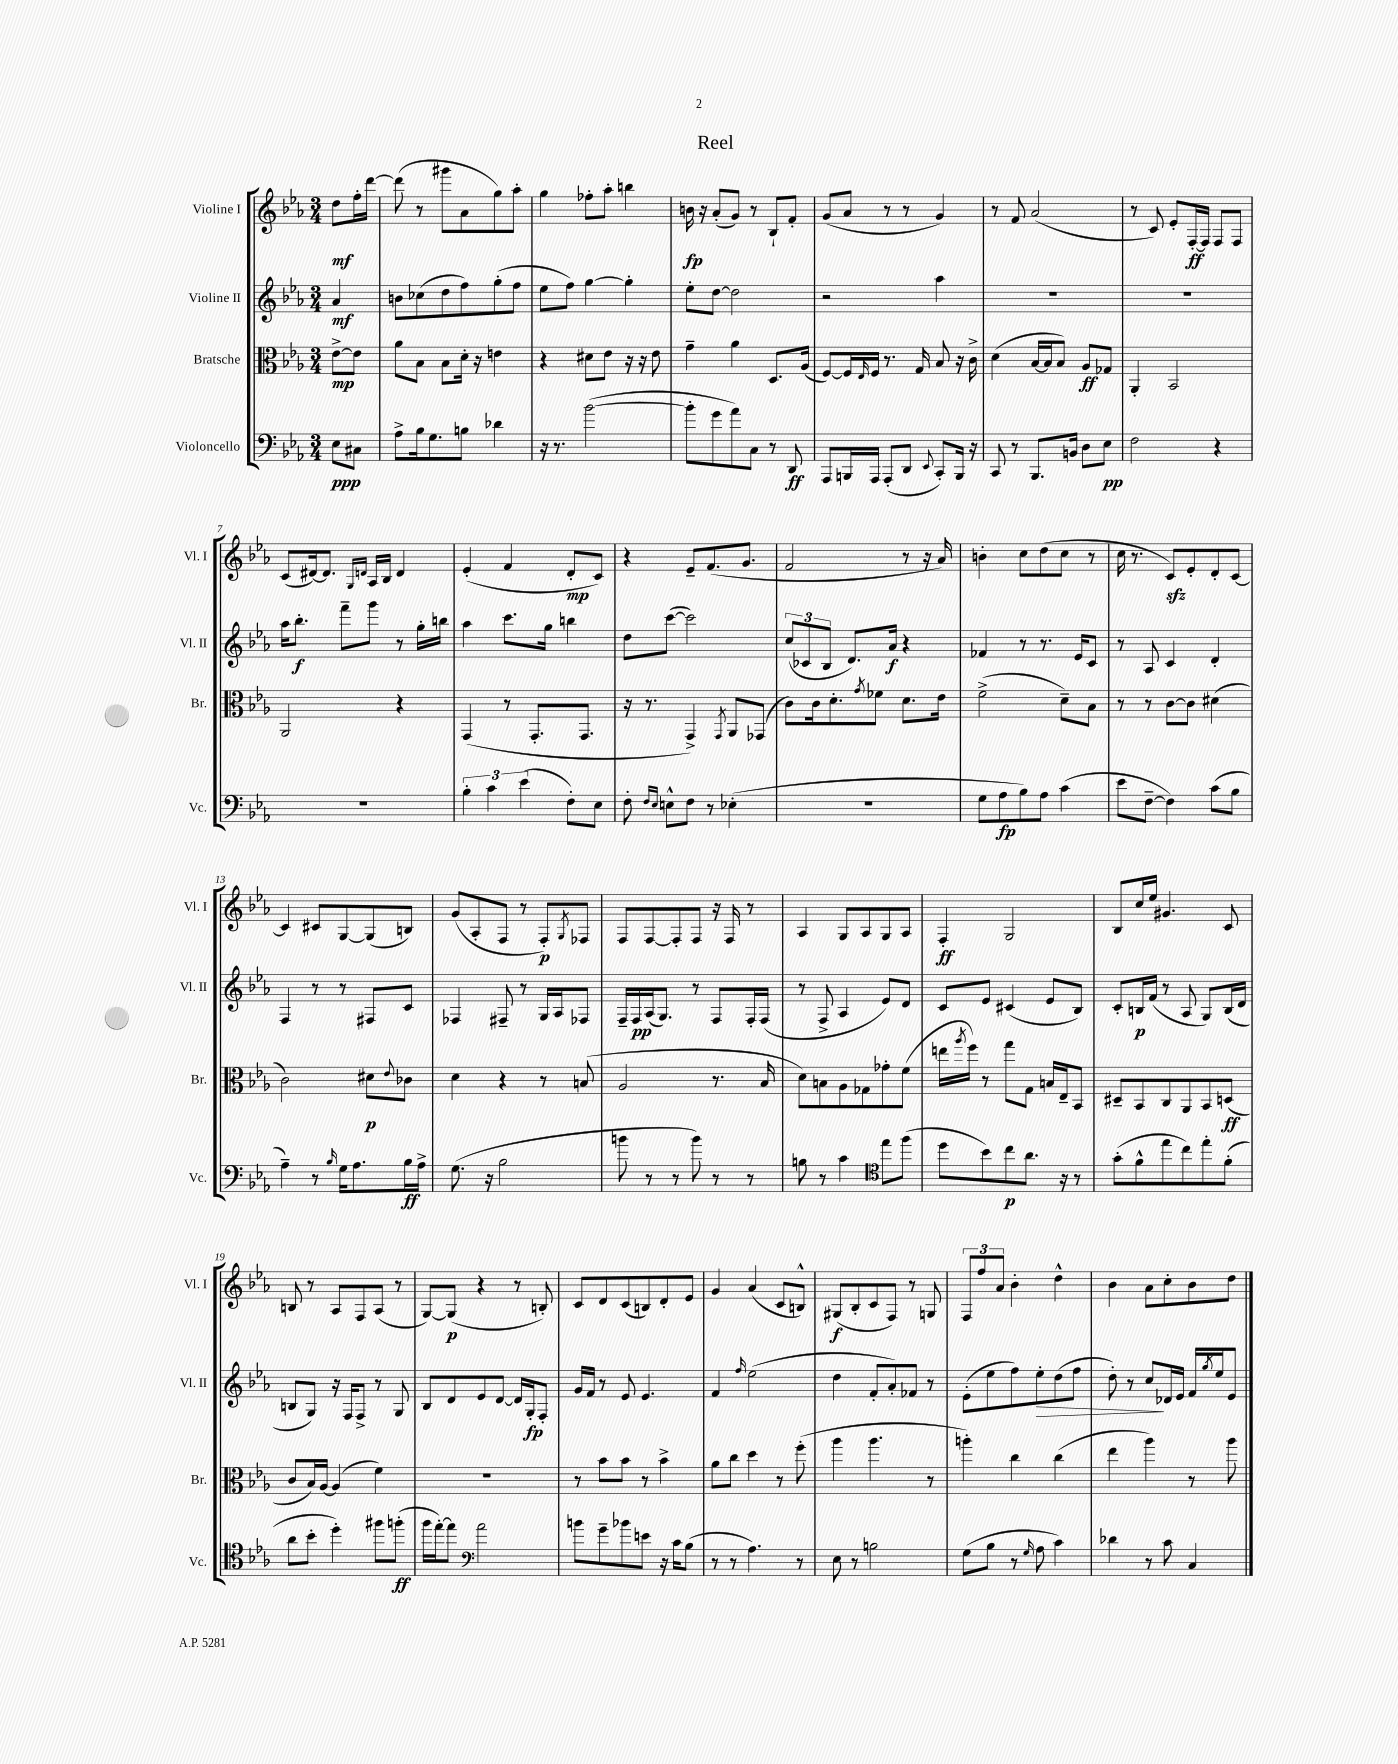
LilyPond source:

\header { title = "Reel" }
<<
\new StaffGroup <<
\new Staff = "s0" \with { instrumentName = "Violine I" shortInstrumentName = "Vl. I" } {
    \clef treble \key ees \major \numericTimeSignature \time 3/4 \partial 4
    d''8\mf f''16-. d'''16~ |
    d'''8( r8 gis'''8 aes'8 g''8) aes''8-. |
    g''4 fes''8-. aes''8-. b''4 |
    b'16\fp r16 aes'8-.( g'8) r8 bes8-! f'8-. |
    g'8( aes'8 r8 r8 g'4) |
    r8 f'8 aes'2( |
    r8 c'8) ees'8-. f16~-.\ff f16 f8 f8 |
    c'8( dis'16~) dis'8. \grace { g16 d'16 } aes16 bes16 d'4 |
    ees'4-.( f'4 d'8-.\mp c'8) |
    r4 ees'8-- f'8.( g'8. |
    f'2 r8 r16 aes'16) |
    b'4-. c''8 d''8( c''8 r8 |
    c''16 r8. c'8\sfz) ees'8-. d'8-. c'8~ |
    c'4 cis'8 g8~ g8( b8) |
    g'8( aes8-. f8 r8 f8-.\p) \acciaccatura { g8 } fes8 |
    f8 f8~ f8-. f8 r16 f16 r8 |
    aes4 g8 aes8 g8 aes8 |
    f4-.\ff g2 |
    bes8 c''16 ees''16 gis'4. c'8 |
    b8 r8 aes8 f8 aes8( r8 |
    g8~) g8\p( r4 r8 b8-.) |
    c'8 d'8 c'8( b8) d'8-. ees'8 |
    g'4 aes'4( c'8 b8-^) |
    gis8\f( bes8-. c'8 f8) r8 g8 |
    \tuplet 3/2 { f8 f''8 aes'8 } bes'4-. d''4-^ |
    bes'4 aes'8 c''8-. bes'8 d''8 \bar "|." |
}
\new Staff = "s1" \with { instrumentName = "Violine II" shortInstrumentName = "Vl. II" } {
    \clef treble \key ees \major \numericTimeSignature \time 3/4 \partial 4
    aes'4\mf |
    b'8 ces''8( d''8 f''8) g''8-.( f''8 |
    ees''8 f''8) g''4~ g''4-. |
    ees''8-. d''8~ d''2 |
    r2 aes''4 |
    R2. |
    R2. |
    aes''16 bes''8.-.\f f'''8-- g'''8 r8 g''16-. b''16 |
    aes''4 c'''8. g''16 b''4 |
    d''8 c'''8~( c'''2) |
    \tuplet 3/2 { c''8( ces'8 bes8 } d'8.) aes'16\f r4 |
    fes'4 r8 r8. ees'16 c'8 |
    r8 aes8 c'4 d'4-. |
    f4 r8 r8 fis8 c'8 |
    fes4 fis8-- r8 g16 aes16 fes8 |
    f16-- f16\pp aes16( g8.) r8 f8 f16-. f16( |
    r8 f8-> aes4 ees'8) d'8 |
    c'8 ees'8 cis'4( ees'8 bes8) |
    c'8-. b16\p f'16( r8 aes8 g8) b16( d'16 |
    b8 g8) r16 f16 f8-> r8 g8 |
    bes8 d'8 ees'8 d'8~ d'16 g16-.\fp f8-. |
    g'16 f'16 r8 ees'8 ees'4. |
    f'4 \grace { f''16 } ees''2( |
    d''4 f'8-. aes'8-.) fes'8 r8 |
    ees'8-.( ees''8 f''8) ees''8-.\> d''8( f''8 |
    d''8-.) r8 c''8\! des'16 ees'16 f'16 \acciaccatura { g''8 } ees''16 ees'8 \bar "|." |
}
\new Staff = "s2" \with { instrumentName = "Bratsche" shortInstrumentName = "Br." } {
    \clef alto \key ees \major \numericTimeSignature \time 3/4 \partial 4
    ees'8~->\mp ees'8 |
    aes'8 bes8 bes8 d'16-. r16 e'4 |
    r4 dis'8 ees'8 r16 r16 ees'8 |
    g'4-- aes'4 d8. aes16( |
    f8~) f16 \grace { ees16 } f16 r8. g16 bes8 r16 c'16-> |
    d'4( bes16~ bes16 bes8) aes8\ff ges8 |
    aes,4-. bes,2 |
    aes,2 r4 |
    g,4( r8 g,8.-. g,8. |
    r16 r8. g,4->) \acciaccatura { g,8 } aes,8 ges,8( |
    c'8) c'16 d'8.-. \acciaccatura { g'8 } fes'8 d'8. ees'16 |
    f'2->( d'8--) bes8 |
    r8 r8 c'8~ c'8 dis'4( |
    c'2) dis'8\p \appoggiatura { ees'8 } ces'8 |
    d'4 r4 r8 b8( |
    aes2 r8. bes16 |
    d'8) b8 aes8 ges8 ges'8-. f'8( |
    e''16 \acciaccatura { aes''8 } f''16) r8 g''8 g8 b16 ees16-- bes,8 |
    dis8-- bes,8 c8 aes,8 bes,8 d8\ff( |
    c'8 bes16) aes16~ aes4( f'4) |
    R2. |
    r8 bes'8 bes'8 r8 bes'4-> |
    aes'8 c''8 d''4 r8 f''8-.( |
    aes''4 aes''4. r8 |
    a''4-.) c''4 c''4( |
    ees''4 aes''4) r8 aes''8 \bar "|." |
}
\new Staff = "s3" \with { instrumentName = "Violoncello" shortInstrumentName = "Vc." } {
    \clef bass \key ees \major \numericTimeSignature \time 3/4 \partial 4
    ees8\ppp cis8 |
    aes8-> bes16 g8. b8 des'4 |
    r16 r8. bes'2~( |
    bes'8-. g'8 aes'8) c8 r8 d,8\ff |
    aes,,8 b,,16 aes,,16 aes,,8-.( d,8 \appoggiatura { ees,8 } c,8-.) b,,16 r16 |
    c,8 r8 bes,,8. b,16 d8 ees8\pp |
    f2 r4 |
    R2. |
    \tuplet 3/2 { bes4-. c'4 ees'4( } f8-.) ees8 |
    f8-. \grace { f16 ees16 } e8-^ f8 r8 ees4-.( |
    R2. |
    g8 aes8\fp bes8) aes8 c'4( |
    ees'8 f8~-- f4) c'8( bes8 |
    aes4--) r8 \grace { bes16 } g16 aes8. bes16\ff aes16-> |
    g8.( r16 bes2 |
    b'8 r8 r8 b'8) r8 r8 |
    b8 r8 c'4 \clef tenor ees''8 f''8( |
    d''8 bes'8) c''8\p aes'8. r16 r8 |
    g'8-.( f'8-^ ees''8 c''8) ees''8-. f'8-.( |
    aes'8 bes'8-. d''4-.) fis''8 f''8-.\ff( |
    f''16 ees''16~-.) ees''8 \clef bass aes'2 |
    b'8 g'8-- bes'8 e'8 r16 c'16 bes8( |
    r8 r8 aes4.) r8 |
    ees8 r8 b2 |
    g8( bes8 r8 \grace { g16 } aes8 c'4) |
    des'4 r8 c'8 c4 \bar "|." |
}
>>
>>
